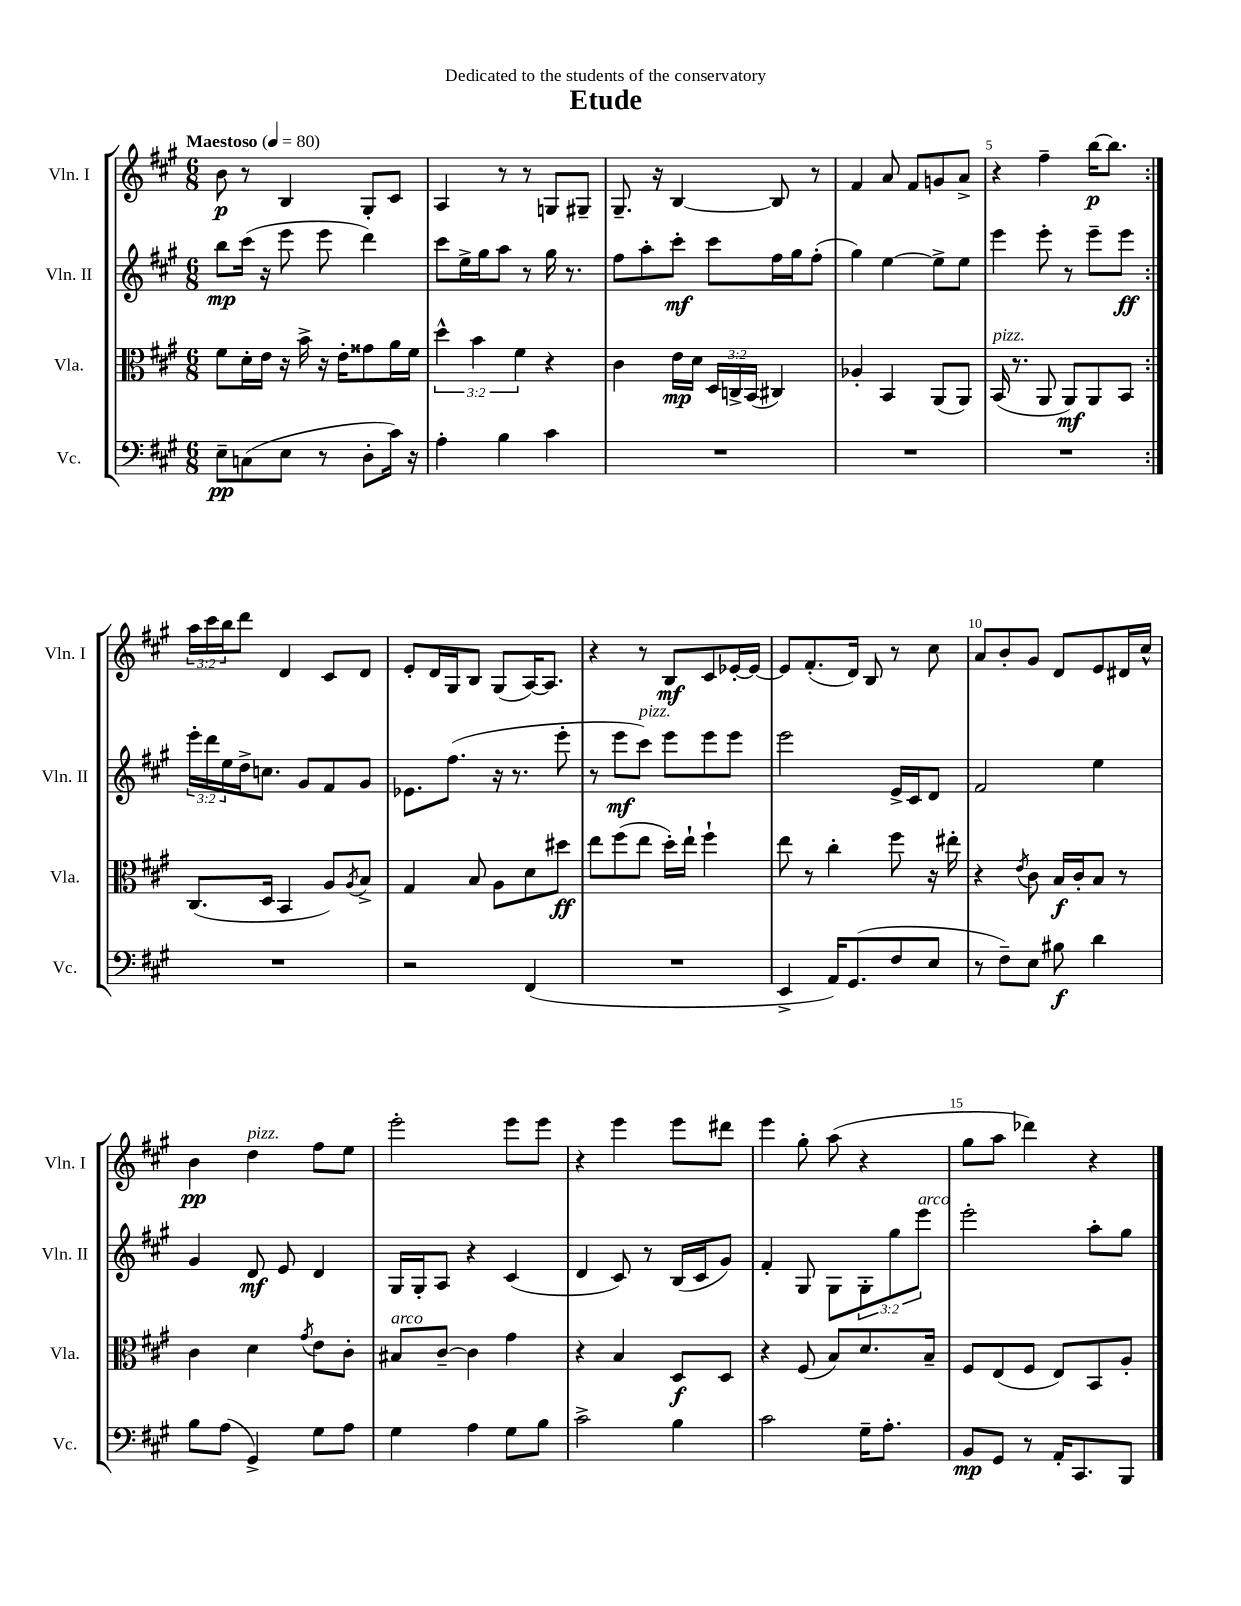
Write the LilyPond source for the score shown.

\header { title = "Etude" dedication = "Dedicated to the students of the conservatory" }
<<
\new StaffGroup <<
\new Staff = "s0" \with { instrumentName = "Vln. I" shortInstrumentName = "Vln. I" } {
    \clef treble \key a \major \numericTimeSignature \time 6/8 \override Staff.TupletNumber.text = #tuplet-number::calc-fraction-text \tempo "Maestoso" 4 = 80
    \repeat volta 2 { b'8\p r8 b4 gis8-. cis'8 |
    a4 r8 r8 g8 gis8-- |
    gis8.-- r16 b4~ b8 r8 |
    fis'4 a'8 fis'8 g'8 a'8-> |
    r4 fis''4-- b''16~\p b''8. | }
    \tuplet 3/2 { a''16 cis'''16 b''16 } d'''8 d'4 cis'8 d'8 |
    e'8-. d'16 gis16 b8 gis8( a16~) a8. |
    r4 r8 b8\mf cis'8 ees'16~-. ees'16~ |
    ees'8 fis'8.-.( d'16) b8 r8 cis''8 |
    a'8 b'8-. gis'8 d'8 e'8 dis'16 cis''16-^ |
    b'4\pp d''4^\markup { \italic "pizz." } fis''8 e''8 |
    e'''2-. e'''8 e'''8 |
    r4 e'''4 e'''8 dis'''8 |
    e'''4 gis''8-. a''8( r4 |
    gis''8 a''8 des'''4) r4 \bar "|." |
}
\new Staff = "s1" \with { instrumentName = "Vln. II" shortInstrumentName = "Vln. II" } {
    \clef treble \key a \major \numericTimeSignature \time 6/8 \override Staff.TupletNumber.text = #tuplet-number::calc-fraction-text
    \repeat volta 2 { b''8\mp cis'''16( r16 e'''8 e'''8 d'''4) |
    cis'''8 e''16-> gis''16 a''8 r8 gis''16 r8. |
    fis''8 a''8-. cis'''8-.\mf cis'''8 fis''16 gis''16 fis''8-.( |
    gis''4) e''4~ e''8-> e''8 |
    e'''4 e'''8-. r8 e'''8-- e'''8\ff | }
    \tuplet 3/2 { e'''16-. d'''16 e''16 } d''16-> c''8. gis'8 fis'8 gis'8 |
    ees'8. fis''8.( r16 r8. e'''8-. |
    r8 e'''8\mf cis'''8^\markup { \italic "pizz." }) e'''8 e'''8 e'''8 |
    e'''2 e'16-> cis'16 d'8 |
    fis'2 e''4 |
    gis'4 d'8\mf e'8 d'4 |
    gis16 gis16-. a8 r4 cis'4( |
    d'4 cis'8) r8 b16( cis'16 gis'8) |
    fis'4-. gis8 gis8 \tuplet 3/2 { gis8-. gis''8 e'''8^\markup { \italic "arco" } } |
    e'''2-. a''8-. gis''8 \bar "|." |
}
\new Staff = "s2" \with { instrumentName = "Vla." shortInstrumentName = "Vla." } {
    \clef alto \key a \major \numericTimeSignature \time 6/8 \override Staff.TupletNumber.text = #tuplet-number::calc-fraction-text
    \repeat volta 2 { fis'8 d'16-. e'16 r16 b'16-> r16 e'16-. gisis'8 a'16 fis'16 |
    \tuplet 3/2 { d''4-^ b'4 fis'4 } r4 |
    cis'4 e'16\mp d'16 \tuplet 3/2 { d16 c16-> b,16( } cis4) |
    aes4-. b,4 a,8( a,8) |
    b,16^\markup { \italic "pizz." }( r8. a,8 a,8\mf) a,8 b,8 | }
    cis8.( d16 b,4 a8) \acciaccatura { a8 } b8-> |
    gis4 b8 a8 d'8 dis''8\ff |
    e''8 fis''8( e''8 d''16-.) e''16-! fis''4-! |
    e''8 r8 cis''4-. fis''8 r16 eis''16-. |
    r4 \acciaccatura { e'8 } cis'8 b16\f cis'16-. b8 r8 |
    cis'4 d'4 \acciaccatura { gis'8 } e'8 cis'8-. |
    bis8^\markup { \italic "arco" } cis'8~-- cis'4 gis'4 |
    r4 b4 d8\f d8 |
    r4 fis8( b8) d'8. b16-- |
    fis8 e8( fis8 e8) b,8 a8-. \bar "|." |
}
\new Staff = "s3" \with { instrumentName = "Vc." shortInstrumentName = "Vc." } {
    \clef bass \key a \major \numericTimeSignature \time 6/8
    \repeat volta 2 { e8--\pp c8( e8 r8 d8-. cis'16) r16 |
    a4-. b4 cis'4 |
    R2. |
    R2. |
    R2. | }
    R2. |
    r2 fis,4( |
    R2. |
    e,4-> a,16) gis,8.( fis8 e8 |
    r8 fis8--) e8 bis8\f d'4 |
    b8 a8( gis,4->) gis8 a8 |
    gis4 a4 gis8 b8 |
    cis'2-> b4 |
    cis'2 gis16-- a8.-. |
    b,8\mp gis,8 r8 a,16-. cis,8. b,,8 \bar "|." |
}
>>
>>
\layout { \context { \Score \override BarNumber.break-visibility = ##(#f #t #t) barNumberVisibility = #(every-nth-bar-number-visible 5) } }
